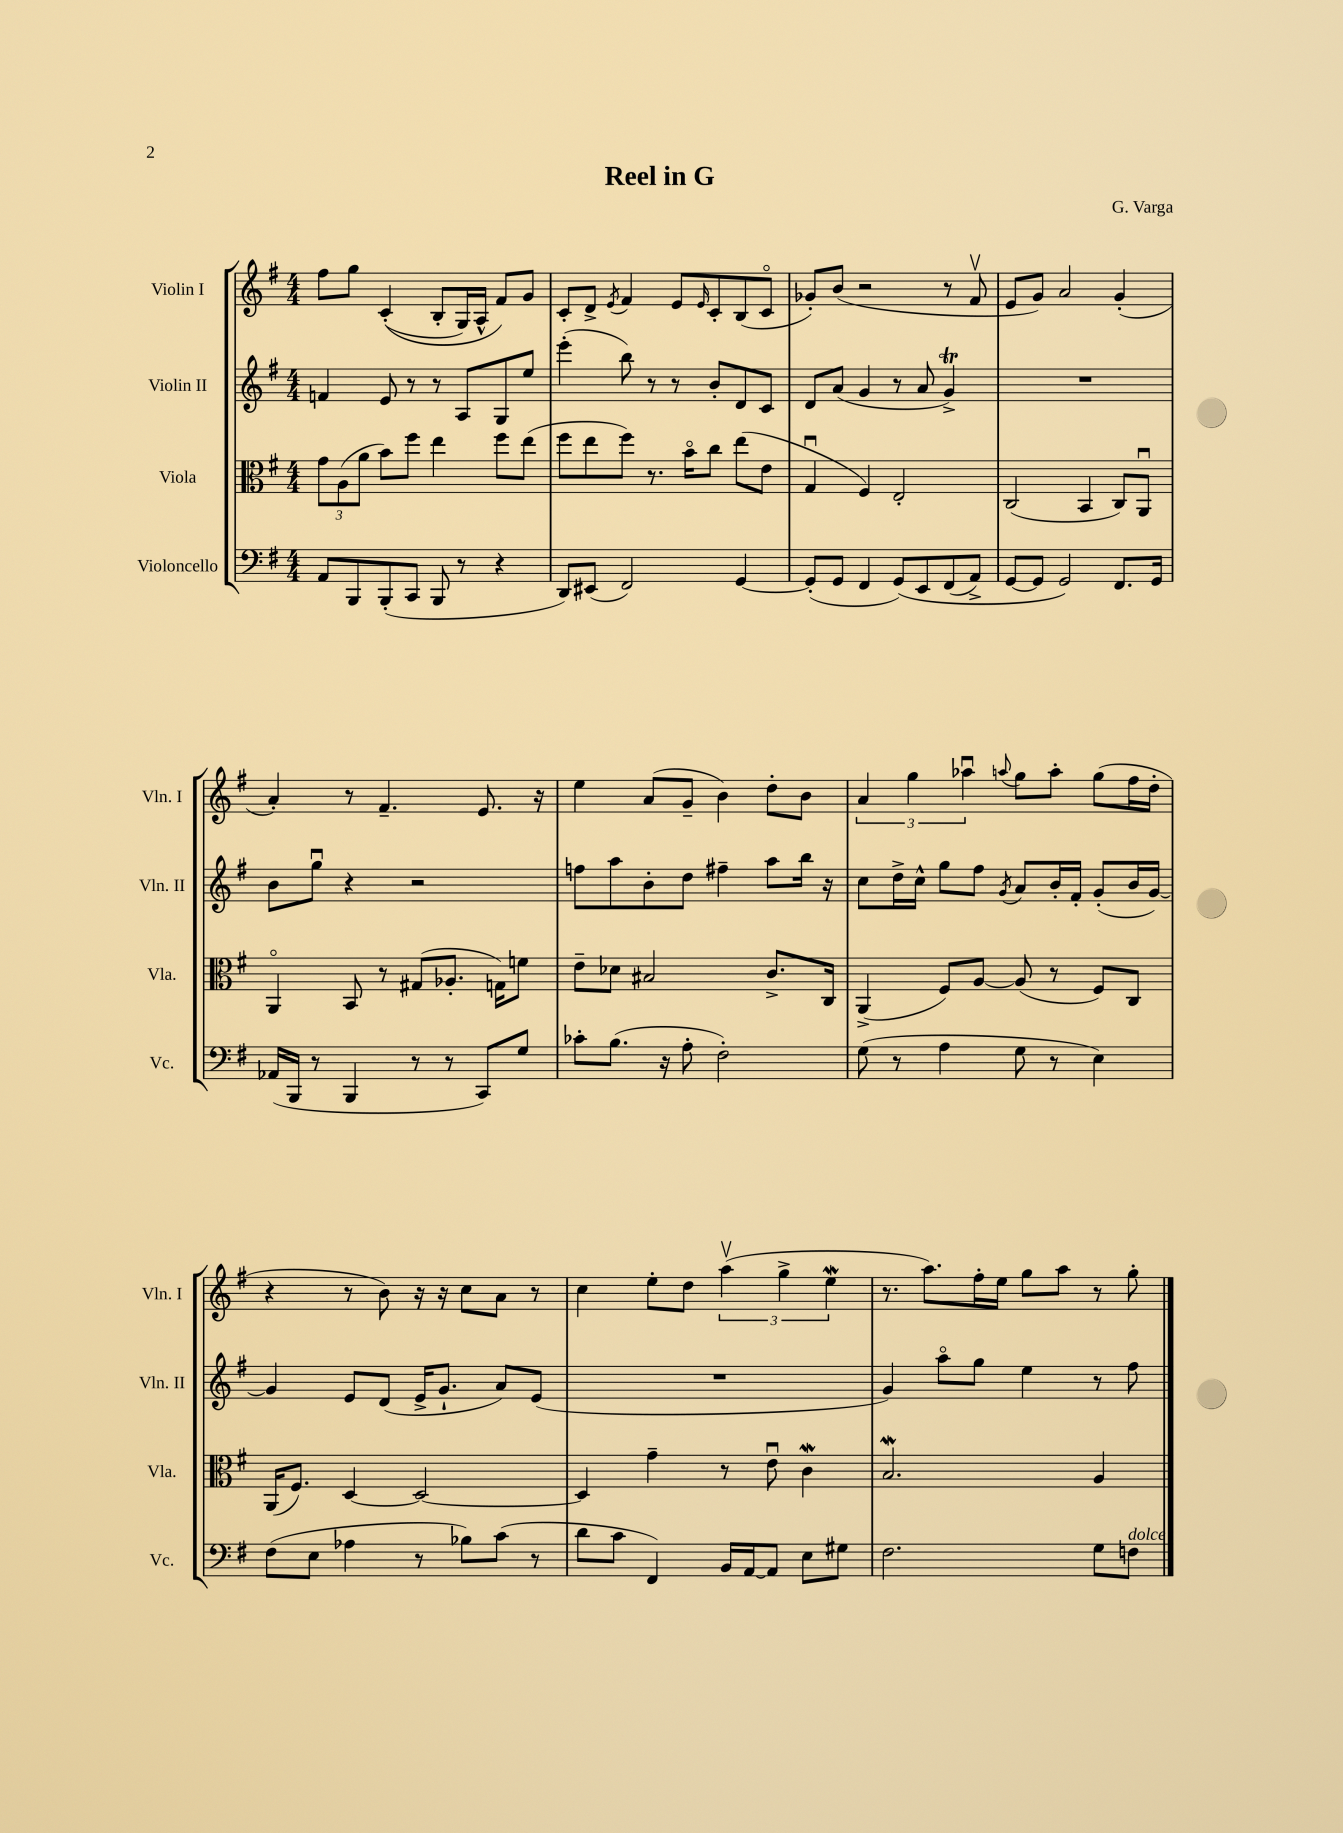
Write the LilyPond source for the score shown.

\header { title = "Reel in G" composer = "G. Varga" }
<<
\new StaffGroup <<
\new Staff = "s0" \with { instrumentName = "Violin I" shortInstrumentName = "Vln. I" } {
    \clef treble \key g \major \numericTimeSignature \time 4/4
    fis''8 g''8 c'4-.(\( b8-. g16) a16-^ fis'8\) g'8 |
    c'8-. d'8-> \acciaccatura { e'8 } fis'4 e'8 \grace { e'16 } c'8-. b8( c'8\flageolet |
    ges'8-.) b'8( r2 r8 fis'8\upbow |
    e'8 g'8) a'2 g'4-.( |
    a'4-.) r8 fis'4.-- e'8. r16 |
    e''4 a'8( g'8-- b'4) d''8-. b'8 |
    \tuplet 3/2 { a'4 g''4 aes''4\downbow } \appoggiatura { a''8 } g''8 a''8-. g''8( fis''16 d''16-. |
    r4 r8 b'8) r16 r16 c''8 a'8 r8 |
    c''4 e''8-. d''8 \tuplet 3/2 { a''4\upbow( g''4-> e''4\mordent } |
    r8. a''8.) fis''16-. e''16 g''8 a''8 r8 g''8-. \bar "|." |
}
\new Staff = "s1" \with { instrumentName = "Violin II" shortInstrumentName = "Vln. II" } {
    \clef treble \key g \major \numericTimeSignature \time 4/4
    f'4 e'8 r8 r8 a8 g8 e''8 |
    e'''4-.( b''8) r8 r8 b'8-. d'8 c'8 |
    d'8 a'8( g'4 r8 a'8 g'4->\trill) |
    R1 |
    b'8 g''8\downbow r4 r2 |
    f''8 a''8 b'8-. d''8 fis''4-- a''8 b''16 r16 |
    c''8 d''16-> c''16-^ g''8 fis''8 \acciaccatura { g'8 } a'8 b'16-. fis'16-. g'8-.( b'16 g'16~) |
    g'4 e'8 d'8( e'16-> g'8.-! a'8) e'8( |
    R1 |
    g'4) a''8\flageolet g''8 e''4 r8 fis''8 \bar "|." |
}
\new Staff = "s2" \with { instrumentName = "Viola" shortInstrumentName = "Vla." } {
    \clef alto \key g \major \numericTimeSignature \time 4/4
    \tuplet 3/2 { g'8 a8( a'8 } b'8) fis''8 e''4 fis''8 e''8( |
    fis''8 e''8 fis''8) r8. b'16\flageolet c''8 e''8( e'8 |
    g4\downbow fis4) e2-. |
    c2( b,4 c8) a,8\downbow |
    a,4\flageolet b,8 r8 gis8( aes8.-. g16) f'8 |
    e'8-- des'8 bis2 c'8.-> c16 |
    a,4->( fis8) a8~ a8( r8 fis8) c8 |
    a,16( fis8.) d4~ d2~ |
    d4 g'4-- r8 e'8\downbow c'4\mordent |
    b2.\mordent a4 \bar "|." |
}
\new Staff = "s3" \with { instrumentName = "Violoncello" shortInstrumentName = "Vc." } {
    \clef bass \key g \major \numericTimeSignature \time 4/4
    a,8 b,,8 b,,8-.( c,8 b,,8 r8 r4 |
    d,8) eis,8( fis,2) g,4~ |
    g,8-.( g,8 fis,4 g,8)\( e,8 fis,8( a,8->) |
    g,8~ g,8 g,2\) fis,8. g,16 |
    aes,16( b,,16 r8 b,,4 r8 r8 c,8) g8 |
    ces'8-. b8.( r16 a8-. fis2-.) |
    g8( r8 a4 g8 r8 e4) |
    fis8( e8 aes4 r8 bes8) c'8( r8 |
    d'8 c'8 fis,4) b,16 a,16~ a,8 e8 gis8 |
    fis2. g8 f8^\markup { \italic "dolce" } \bar "|." |
}
>>
>>
\layout { \context { \Score \remove "Bar_number_engraver" } }
